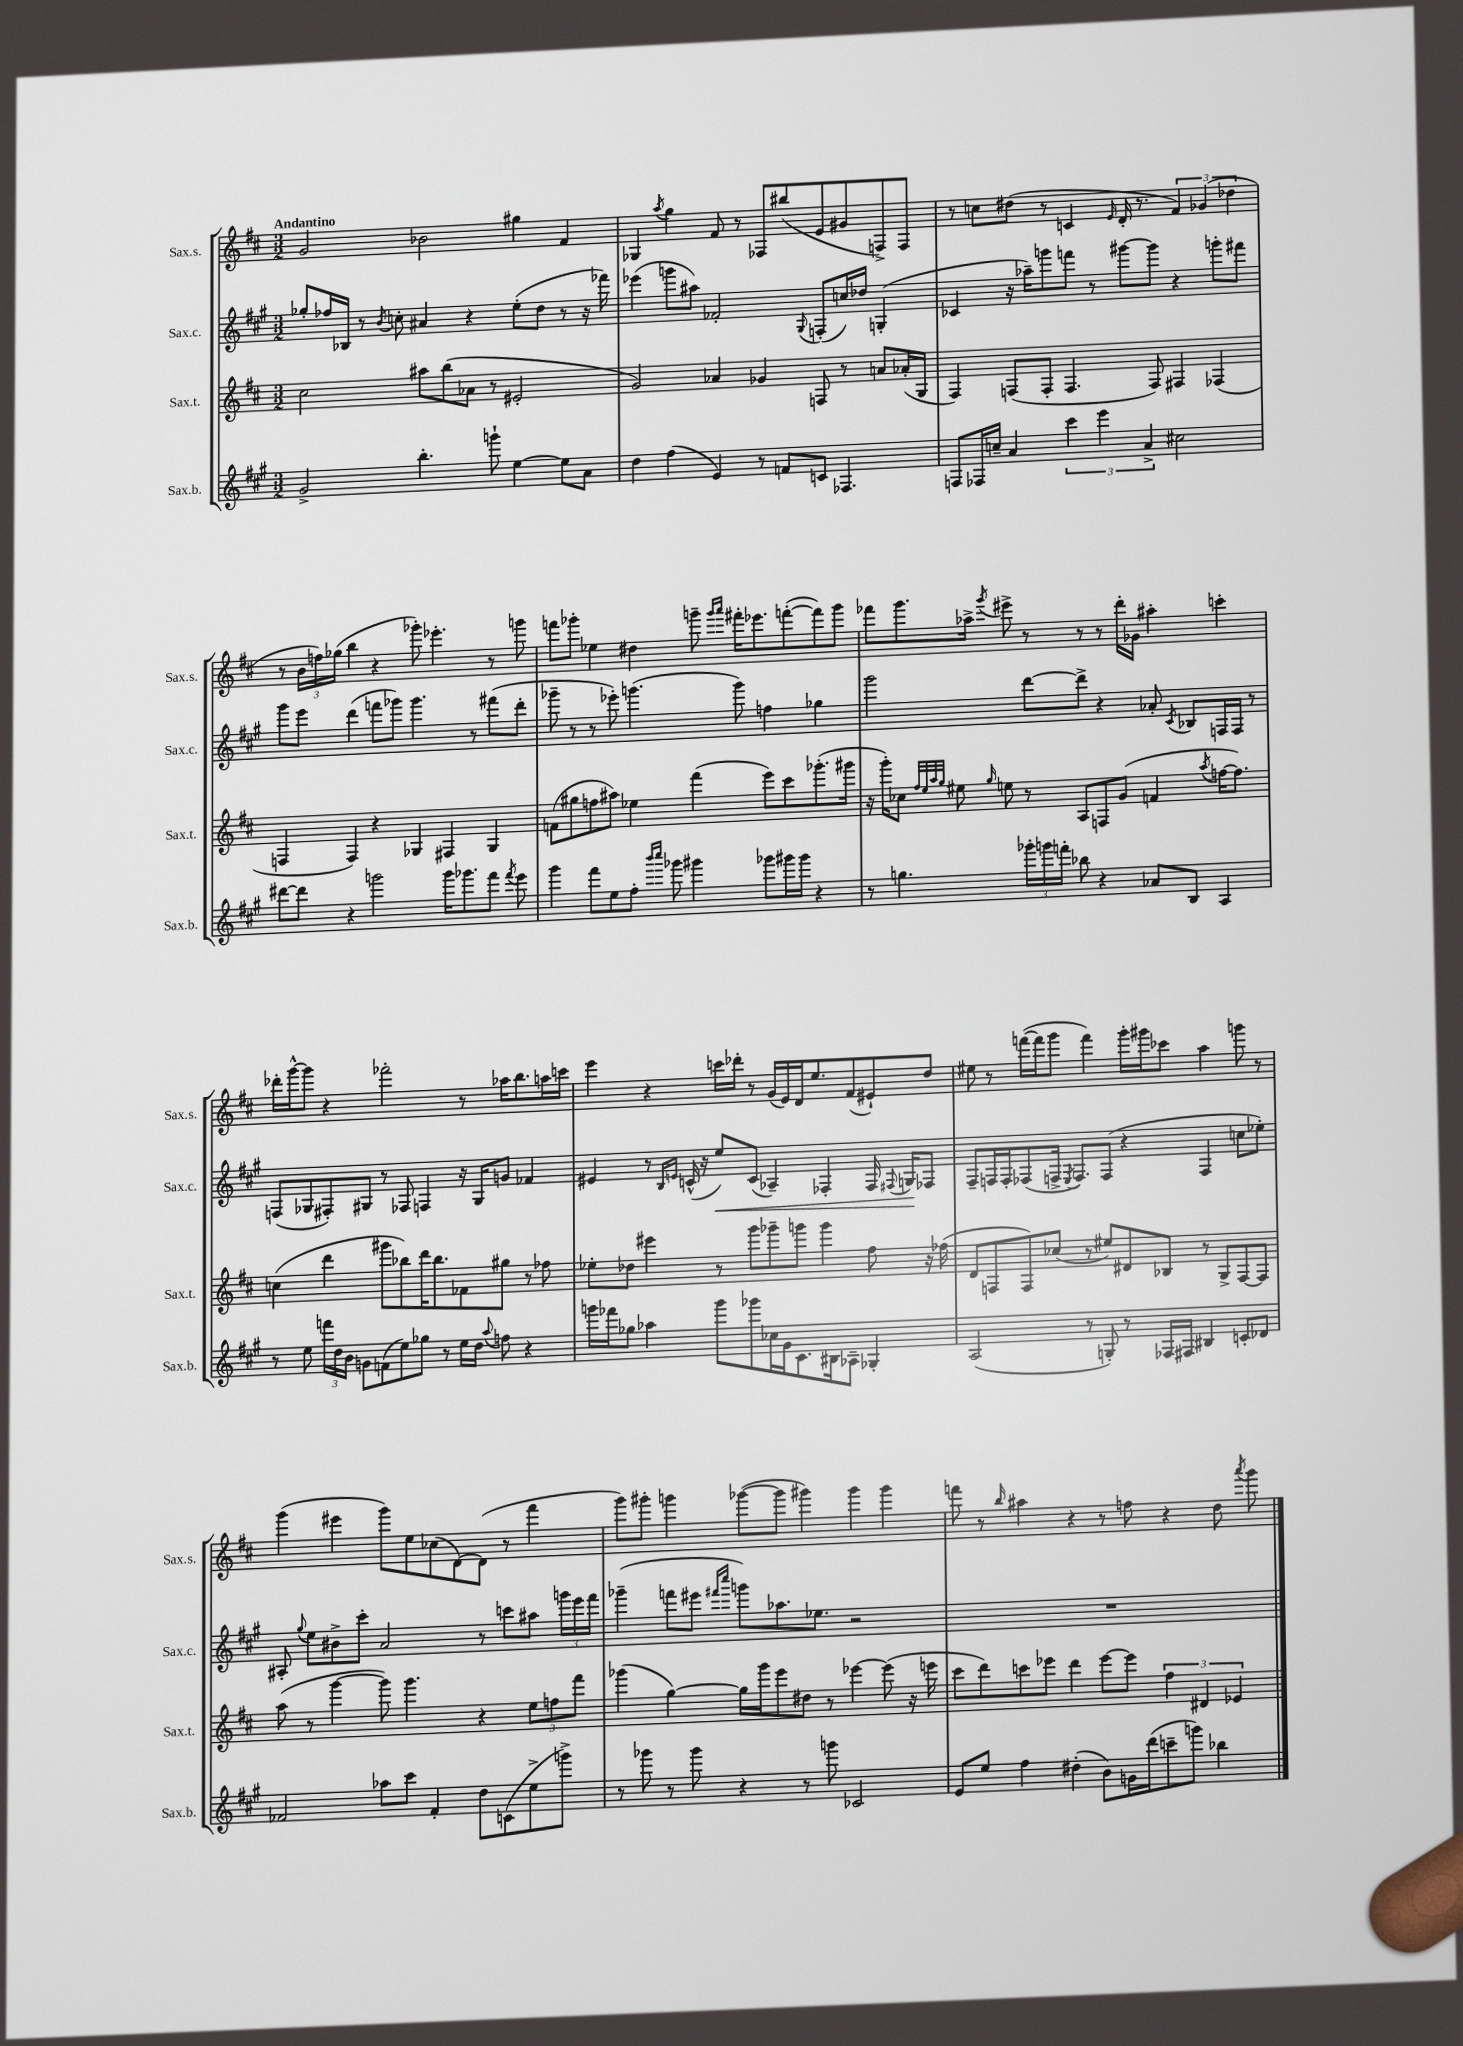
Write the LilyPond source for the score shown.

<<
\new StaffGroup <<
\new Staff = "s0" \with { instrumentName = "Sax.s." shortInstrumentName = "Sax.s." } {
    \clef treble \key d \major \numericTimeSignature \time 3/2 \tempo "Andantino"
    \autoBeamOff g'2 bes'2 gis''4 fis'4 |
    ges4 \acciaccatura { a''8 } g''4 fis'8 r8 fes8[ bis''8( e'8 gis'8 f8->) f8] |
    r8 c''8[ dis''8]( r8 c'4 \grace { e'16 } d'16-. r8. \tuplet 3/2 { fis'4) ges'4( des''4 } |
    r8 \tuplet 3/2 { b'16[ f''16) ges''16]( } b''4 r4 ges'''8-.) ees'''4.-. r8 g'''8 |
    f'''8[ ges'''8]-. ees''4 dis''4 g'''8-- \grace { g'''16[ a'''16] } fis'''16[-. ees'''8. f'''8~-.( f'''8) g'''8] |
    fes'''8[ g'''8. aes''16]-> \acciaccatura { g'''8 } eis'''8-> r8 r8 r8 d'''16[-. ges'16] ais''4-. c'''4-. |
    des'''16[-. g'''16~-^ g'''8] r4 fes'''2-. r8 aes''16[ b''8. a''16 c'''16] |
    e'''4 r4 c'''16[ des'''16]-. r8 g'16[( e'16) d'16 e''8. fis'8( eis'8-!) d''8] |
    eis''8 r8 f'''16[~( f'''16 g'''8] f'''4) g'''16[-. gis'''16 ces'''8] a''4 g'''8 r8 |
    g'''4( eis'''4 g'''8[) e''8 ces''8( d'8~) d'8]( r8 fis'''4 |
    g'''8[) gis'''8]-. g'''4 ges'''8[~( ges'''8] gis'''4) gis'''4 gis'''4 |
    f'''8 r8 \grace { b''16 } ais''4 r4 r8 f''8 r4 d''8 \acciaccatura { a'''8 } g'''8 \bar "|." |
}
\new Staff = "s1" \with { instrumentName = "Sax.c." shortInstrumentName = "Sax.c." } {
    \clef treble \key a \major \numericTimeSignature \time 3/2
    \autoBeamOff ges''8[-. fes''16 bes16] r8 \acciaccatura { b'8 } c''8-. ais'4 r4 e''8[-.( d''8] r8 r16 fes'''16) |
    ees'''4( g'''8[ ais''8]) fes'2-. \appoggiatura { gis8 } f8[-.( c''16) des''16] g4-.( |
    ces'4 r16 aes''16[--) g'''8 f'''8] r8 gis'''8[~ gis'''8] r4 g'''8[-. fis'''8] |
    gis'''8[ e'''8] d'''4( f'''8[ ges'''8]) ges'''4. r8 fis'''8[( d'''8]-. |
    ges'''8-- r8 r8 ees'''8-.) g'''4.( g'''8) f''4 ges''4 |
    gis'''2 d'''8[~ d'''8]-> r4 aes'8-. \acciaccatura { cis'8 } bes8[ f16 f16] r8 |
    f8[( ges8 fis8-.) gis8] r8 fes8 f4 r16 gis16[ g'8] fes'4 |
    eis'4 r8 \grace { b16[ e'16] } c'16-^( r16 e''8[\<) c'8]( aes4--) fes4-. fes16 \appoggiatura { fis8 } g16[\! fes8] |
    fis8[-- f16 f16-. fes8( f16]-> \acciaccatura { e8 } f8.[) f8]( r4 f4 c''8[ ees''8]-.) |
    ais8-. \appoggiatura { gis''8 } e''8[ bis'8-> cis'''8]-. a'2 r8 c'''8[ ais''8] \tuplet 3/2 { g'''16[ e'''16 fis'''16] } |
    ges'''4--( f'''8[ eis'''8] \grace { fis'''16[ cis''''16] } g'''8[) aes''8. ees''8.] r2 |
    R1. \bar "|." |
}
\new Staff = "s2" \with { instrumentName = "Sax.t." shortInstrumentName = "Sax.t." } {
    \clef treble \key d \major \numericTimeSignature \time 3/2
    \autoBeamOff cis''2 ais''8[ b''8( aes'8] r8 eis'2-. |
    g'2) aes'4 ges'4 f8 r8 a'8[ aes'16-.( g16] |
    fis4) f8[( f8]-. f4. f8) fis4 fes4( |
    f4 f4) r4 ges4 fis4 ges4 |
    f'8[( gis''8 f''8 ais''8]) ees''4 fis'''4( e'''8[) cis'''8 ges'''8.-.( gis'''16] |
    r16 g'''16[-.) ces''8] \grace { fis''32[ e''32 a''32 g''32] } eis''8 \grace { g''16 } e''8 r8 a8[ f8 g'8]( f'4 \acciaccatura { a''8 } f''16[~ f''8.]) |
    c''4( d'''4 gis'''8[ bes''8) d'''16 bes''8. fes'8 gis''8] r8 fes''8 |
    ees''8[-. des''8] eis'''4 r8 g'''8[ ges'''8-- g'''8] g'''4 fis''8 r16 fes''16( |
    d'8[ f8 f8) ces''8]( r8 eis''8[) dis'8 bes8] r8 g8[-> f8~ f8] |
    a''8( r8 g'''4~ g'''8) g'''4. r4 \tuplet 3/2 { e''8[ f''8 fis'''8] } |
    ges'''4( g''4~) g''16[ ges'''16 e'''8 dis''8] r8 ees'''4~ ees'''8( r16 e'''16 |
    cis'''8[ d'''8) c'''8 ees'''8] d'''4 ees'''8[~ ees'''8] \tuplet 3/2 { fis''4 dis'4 ees'4 } \bar "|." |
}
\new Staff = "s3" \with { instrumentName = "Sax.b." shortInstrumentName = "Sax.b." } {
    \clef treble \key a \major \numericTimeSignature \time 3/2
    \autoBeamOff gis'2-> b''4.-. g'''8-! e''4~ e''8[ a'8] |
    d''4 fis''4( e'4) r8 f'8[ c'8] fes4. |
    f8[ fes16 c''16]-- a'4 \tuplet 3/2 { cis'''4 e'''4 a'4-> } cis''2 |
    dis'''8[~ dis'''8] r4 g'''2 g'''16[ ges'''8. fis'''8] \acciaccatura { fis'''8 } e'''8 |
    gis'''4 fis'''8[ e''8 fis''8]-. \grace { b'''16[ cis''''16] } ges'''8 gis'''4 ges'''8[ gis'''16 gis'''16] r4 |
    r8 g''4. \tuplet 3/2 { ges'''16[-. g'''16 f'''16]-. } bes''8 r4 aes'8[ b8] a4 |
    r8 e''8 \tuplet 3/2 { f'''16[ d''16 b'16] } g'8[ f'8( e''8) ges''8] r8 e''16[ d''16] \appoggiatura { a''8 } f''8 r4 |
    g'''16[ fes'''16 ges''8] aes''4 g'''8[ ges'''8 ces''16 gis'16 cis'8. bis16 aes8]-- ges4-. |
    a2( r8 g8-.) r8 fes16[ fis16] bis4 c'8[-. des'8] |
    fes'2 aes''8[ cis'''8] fes'4-. d''8[ c'8( e''8-> g'''8]->) |
    r8 ges'''8 r8 ges'''8 r4 r8 g'''8 ces'2 |
    e'8[ e''8] fis''4 dis''4-.( b'8[) g'16 d'''16( c'''8-- g'''8]) bes''4 \bar "|." |
}
>>
>>
\layout { \context { \Score \remove "Bar_number_engraver" } }
